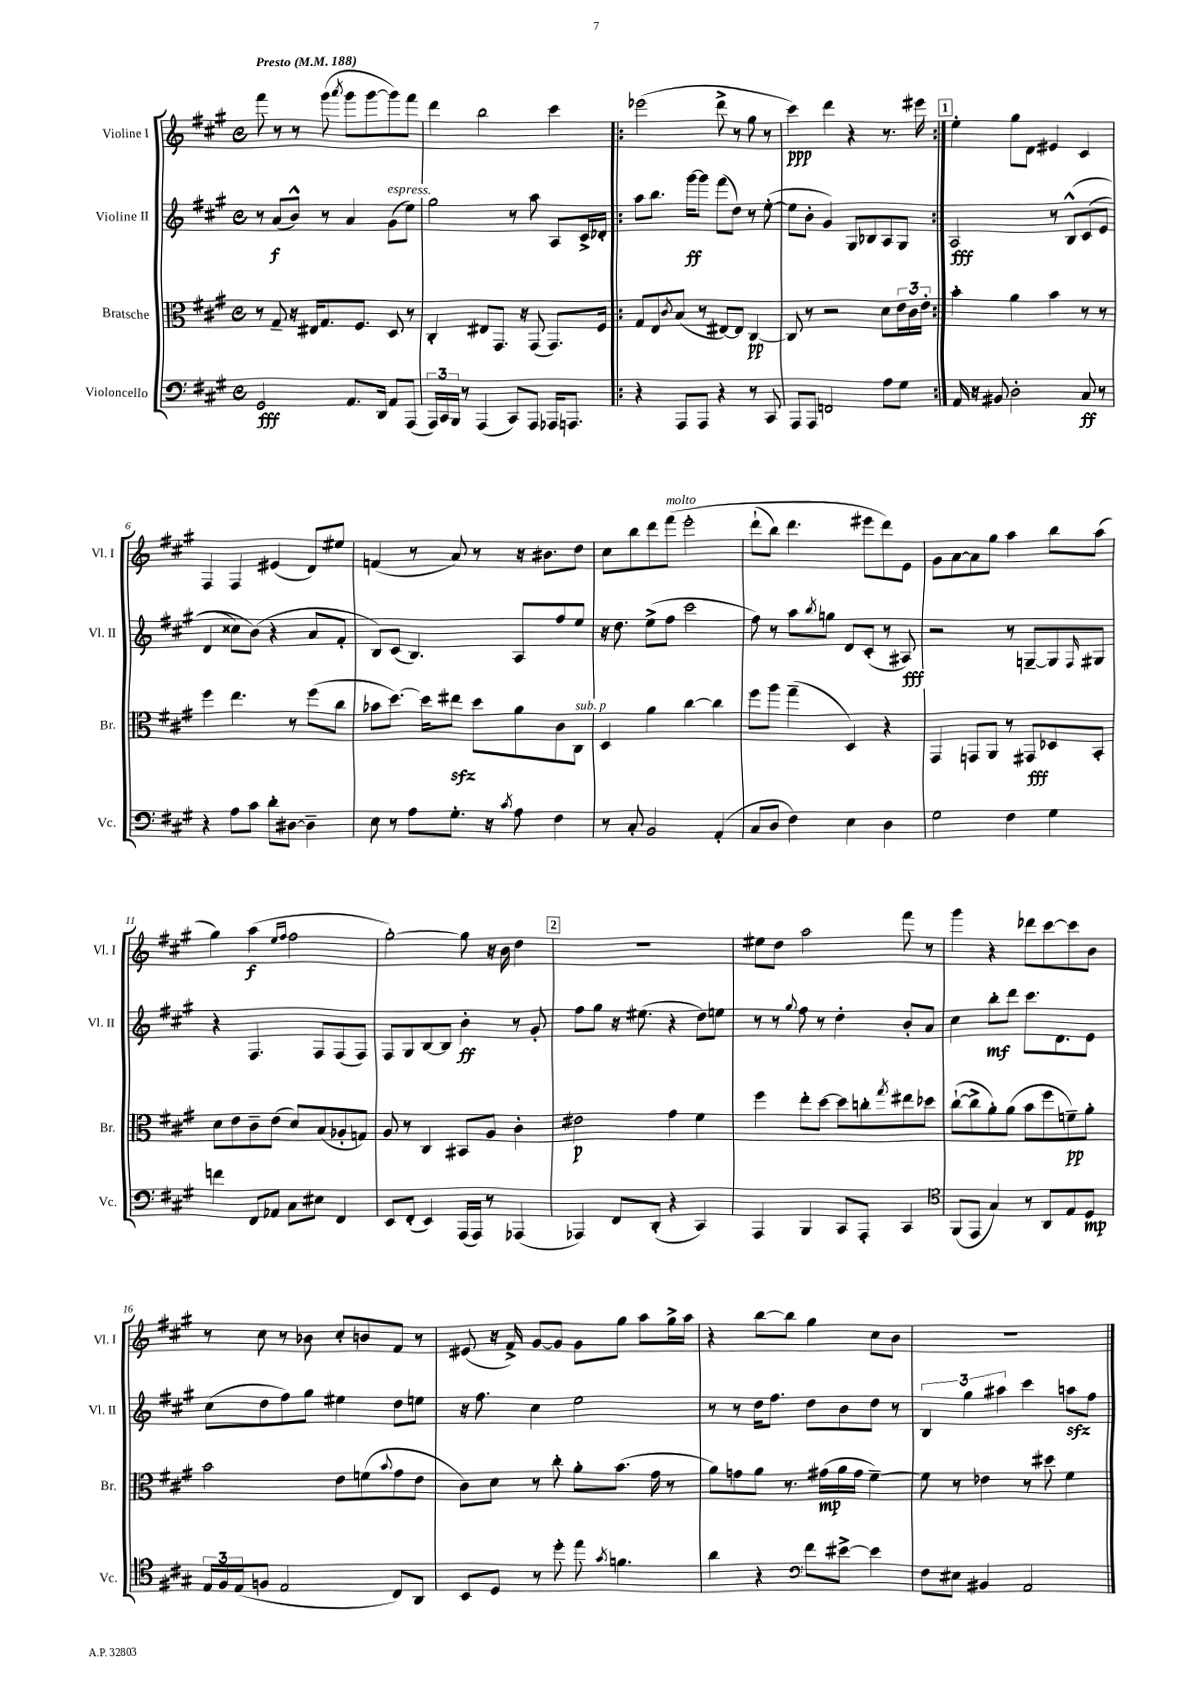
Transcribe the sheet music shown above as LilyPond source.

<<
\new StaffGroup <<
\new Staff = "s0" \with { instrumentName = "Violine I" shortInstrumentName = "Vl. I" } {
    \clef treble \key a \major \defaultTimeSignature \time 4/4 \tempo "Presto" 4 = 188
    fis'''8 r8 r8 gis'''8( \acciaccatura { a'''8 } gis'''8 gis'''8~ gis'''8) fis'''8 |
    d'''4 b''2 cis'''4 |
    \repeat volta 2 { ees'''2( d'''8-> r8 gis''8 r8 |
    cis'''4\ppp) d'''4 r4 r8. eis'''16 | }
    \mark \markup { \box "1" } e''4-. gis''8 d'8 eis'4 cis'4 |
    fis4 fis4 eis'4( d'8) eis''8 |
    f'4( r8 a'8) r8 r16 bis'8. d''8 |
    cis''8 b''8 d'''8 fis'''8^\markup { \italic "molto" }\( e'''2-. |
    d'''8-!( b''8) d'''4. eis'''8 d'''8\) e'8 |
    gis'8 a'8~ a'8 gis''8 a''4 b''8 a''8( |
    gis''4) a''4\f( \grace { e''16 fis''16 } fis''2 |
    gis''2~-.) gis''8 r16 b'16 d''4 |
    \mark \markup { \box "2" } R1 |
    eis''8 d''8 a''2 fis'''8 r8 |
    gis'''4 r4 des'''8 cis'''8~ cis'''8 b'8 |
    r8 cis''8 r8 bes'8 cis''8-. b'8 fis'8 r8 |
    eis'8( r16 fis'16->) gis'8~ gis'8 gis'8 gis''8 a''8 gis''16-> a''16 |
    r4 b''8~ b''8 gis''4 cis''8 b'8 |
    R1 \bar "|." |
}
\new Staff = "s1" \with { instrumentName = "Violine II" shortInstrumentName = "Vl. II" } {
    \clef treble \key a \major \defaultTimeSignature \time 4/4
    r8 a'8\f( b'8-^) r8 a'4 gis'8^\markup { \italic "espress." }( e''8) |
    gis''2 r8 a''8 a8 cis'16-> des'16-. |
    \repeat volta 2 { a''8 b''8. gis'''16~\ff gis'''8 fis'''8( d''8) r8 e''8~-.( |
    e''8 b'8-. gis'4) gis8 bes8 a8 gis8 | }
    \mark \markup { \box "1" } a2\fff r8 b8-^\( cis'8( e'8 |
    d'4 cisis''8) b'8(\) r4 a'8 fis'8-. |
    b8) cis'8( b4.) a8 fis''8 e''8 |
    r16 d''8. e''8->( fis''8 cis'''2 |
    fis''8) r8 a''8 \acciaccatura { b''8 } g''8 d'8 cis'8-.( r8 ais8\fff) |
    r2 r8 g8~-- g8 \grace { fis16 } gis8 |
    r4 fis4. fis8 fis8( fis8) |
    fis8 gis8 b8~ b8 b'4-.\ff r8 gis'8-. |
    \mark \markup { \box "2" } fis''8 gis''8 r16 eis''8.( r4 d''8) e''8 |
    r8 r8 \appoggiatura { gis''8 } fis''8 r8 d''4-. b'8-. a'8 |
    cis''4 b''8-.\mf d'''8 cis'''8. d'8. e'8 |
    cis''8( d''8 fis''8) gis''8 eis''4 d''8 e''8 |
    r16 fis''8. cis''4 e''2 |
    r8 r8 d''16 fis''8. d''8 b'8 d''8 r8 |
    \tuplet 3/2 { b4 gis''4 ais''4 } cis'''4 a''8\sfz fis''8 \bar "|." |
}
\new Staff = "s2" \with { instrumentName = "Bratsche" shortInstrumentName = "Br." } {
    \clef alto \key a \major \defaultTimeSignature \time 4/4
    r8 gis8-- r16 eis16 gis8. fis8. d8 r8 |
    cis4-. eis8 gis,8. r16 gis,8( gis,8.) fis16 |
    \repeat volta 2 { gis8 e8 \acciaccatura { cis'8 } b8( r8 eis8~) eis8 cis4~\pp |
    cis8 r8 r2 d'8 \tuplet 3/2 { e'16 cis'16 e'16-. } | }
    \mark \markup { \box "1" } b'4-. a'4 b'4 r8 r8 |
    fis''4 e''4. r8 fis''8( cis''8 |
    bes'8 d''8.~) d''16 eis''8\sfz d''8 a'8 cis'8 cis8^\markup { \italic "sub. p" } |
    d4 a'4 cis''4~ cis''4 |
    fis''8 a''8 gis''4--( d4) r4 |
    gis,4 g,8 a,8 r8 gis,8\fff des8 b,8-. |
    d'8 e'8 cis'8-- e'8( d'8) b8( aes8-. g8) |
    a8 r8 cis4 bis,8 a8 cis'4-. |
    \mark \markup { \box "2" } eis'2\p gis'4 fis'4 |
    fis''4 e''8-. d''8~ d''8 c''8-. \acciaccatura { gis''8 } eis''8 des''8 |
    cis''8~-!( cis''8-> a'8-.) a'8( b'8 fis''8 f'8--\pp) a'8-. |
    b'2 e'8 f'8( \appoggiatura { b'8 } gis'8 e'8 |
    cis'8) d'8 r8 cis''8-. a'8-. b'8.( gis'16 r8 |
    a'8) g'8 a'8 r8. gis'16\mp( a'16 gis'16 fis'4~--) |
    fis'8 r8 ees'4 r8 dis''8 fis'4 \bar "|." |
}
\new Staff = "s3" \with { instrumentName = "Violoncello" shortInstrumentName = "Vc." } {
    \clef bass \key a \major \defaultTimeSignature \time 4/4
    gis,2\fff a,8. d,16 a,8 a,,8( |
    \tuplet 3/2 { a,,16) cis,16 b,,16 } r8 a,,4( cis,8) a,,8 aes,,16 a,,8. |
    \repeat volta 2 { r4 a,,8 a,,8 r4 r8 cis,8 |
    a,,8 a,,8 f,2 a8 gis8 | }
    \mark \markup { \box "1" } a,16 r16 bis,8 d2-. cis8\ff r8 |
    r4 a8 cis'8 d'8-. dis8~ dis4-- |
    e8 r8 a8 gis8.-. r16 \acciaccatura { cis'8 } a8 fis4 |
    r8 cis8-. b,2 a,4-.( |
    cis8 d8 fis4) e4 d4 |
    gis2 fis4 gis4 |
    f'4 fis,8 aes,8 cis8 eis8 fis,4 |
    e,8 fis,8-.( e,4) a,,16( a,,16) r8 aes,,4( |
    \mark \markup { \box "2" } aes,,4) fis,8 d,8-.( r4 cis,4) |
    a,,4 b,,4 cis,8 a,,8-. cis,4 |
    \clef tenor fis,8( e,8 gis4) r8 a,8 e8 d8\mp |
    \tuplet 3/2 { e16 fis16 e16( } f8 e2 cis8) a,8 |
    b,8 d8 r8 d''8-. e''8 \acciaccatura { gis'8 } f'4. |
    a'4 r4 \clef bass fis'8 eis'8~-> eis'4 |
    fis8 eis8 bis,4 a,2 \bar "|." |
}
>>
>>
